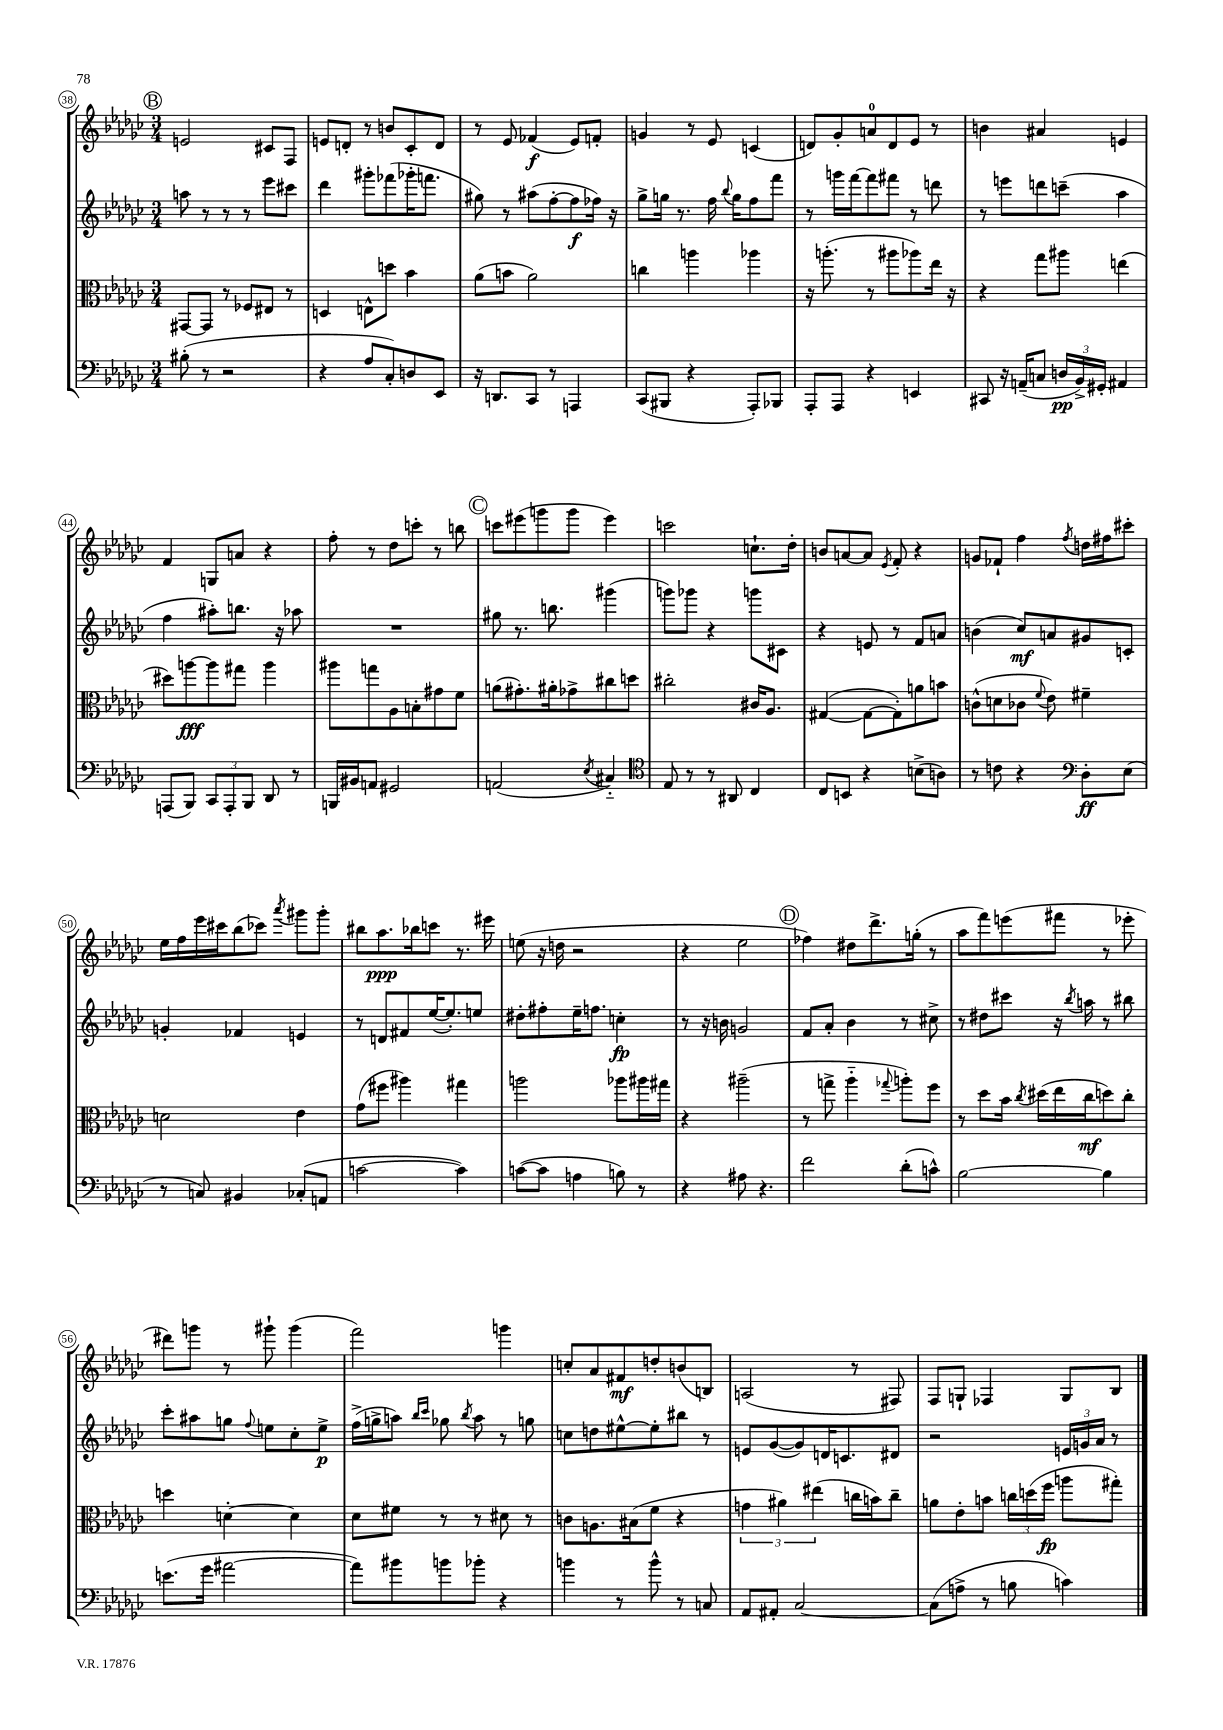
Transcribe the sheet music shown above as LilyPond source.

<<
\new StaffGroup <<
\new Staff = "s0" {
    \clef treble \key ges \major \numericTimeSignature \time 3/4
    \autoBeamOff \mark \markup { \circle "B" } e'2 cis'8[ f8] |
    e'8[ d'8]-. r8 b'8[ ces'8-. d'8] |
    r8 ees'8 fes'4\f( ees'8[) f'8]-. |
    g'4 r8 ees'8 c'4( |
    d'8[) ges'8-. a'8-0 d'8 ees'8] r8 |
    b'4 ais'4 e'4 |
    f'4 g8[ a'8] r4 |
    f''8-. r8 des''8[ c'''8]-. r8 b''8 |
    \mark \markup { \circle "C" } c'''8[ eis'''8( g'''8 g'''8] eis'''4) |
    c'''2 c''8.[-! des''16]-. |
    b'8[ a'8~ a'8] \acciaccatura { ees'8 } f'8-. r4 |
    g'8[ fes'8]-! f''4 \acciaccatura { f''8 } d''16[ fis''16 cis'''8]-. |
    ees''16[ f''16 ees'''16 cis'''16 bes''8( ces'''8]) \acciaccatura { aes'''8 } gis'''8[ gis'''8]-. |
    bis''8[ aes''8.\ppp bes''16 c'''8] r8. eis'''16 |
    e''8( r16 d''16 r2 |
    r4 ees''2 |
    \mark \markup { \circle "D" } fes''4) dis''8[ des'''8.-> g''16]-.( r8 |
    aes''8[ f'''8) e'''8( fis'''8] r8 ees'''8-. |
    dis'''8[) g'''8] r8 gis'''8-! gis'''4( |
    f'''2) g'''4 |
    c''8[-. aes'8 fis'8\mf d''8-. b'8( b8]) |
    a2( r8 fis8) |
    f8[ g8]-! fes4 g8[ bes8] \bar "|." |
}
\new Staff = "s1" {
    \clef treble \key ges \major \numericTimeSignature \time 3/4
    \autoBeamOff \mark \markup { \circle "B" } a''8 r8 r8 r8 ees'''8[ cis'''8] |
    des'''4 gis'''8[-. fes'''8( ges'''16-. f'''8.] |
    gis''8) r8 ais''8[( f''8~-. f''8\f fes''16]) r16 |
    ges''8[-> g''16] r8. f''16 \appoggiatura { bes''8 } g''16[ f''8 f'''8] |
    r8 g'''16[ f'''16~ f'''8 fis'''8] r8 d'''8 |
    r8 e'''8[ d'''8 c'''8]--( aes''4 |
    f''4 ais''8[-.) b''8.] r16 aes''8 |
    R2. |
    \mark \markup { \circle "C" } gis''8 r8. b''8. gis'''4( |
    g'''8[) ges'''8] r4 g'''8[ cis'8] |
    r4 e'8 r8 f'8[ a'8] |
    b'4( ces''8[\mf) a'8 gis'8 c'8]-. |
    g'4-. fes'4 e'4 |
    r8 d'8[ fis'8 ees''16~( ees''8.-.) e''8] |
    dis''8[-. fis''8-. ees''16-- f''8.] c''4-.\fp |
    r8 r16 b'16 g'2 |
    \mark \markup { \circle "D" } f'8[ aes'8]-. bes'4 r8 cis''8-> |
    r8 dis''8[ cis'''8] r16 \acciaccatura { bes''8 } a''16 r8 bis''8 |
    ces'''8[-. ais''8 g''8] \appoggiatura { f''8 } e''8[ ces''8-. e''8]->\p |
    f''16[->( g''16-> a''8]) \grace { bes''16[ ces'''16] } ges''8 \acciaccatura { bes''8 } a''8 r8 g''8 |
    c''8[ d''8 eis''8~-^ eis''8-. bis''8] r8 |
    e'8[ ges'8~( ges'8) d'16 c'8. dis'8] |
    r2 \tuplet 3/2 { e'16[ g'16 aes'16] } r8 \bar "|." |
}
\new Staff = "s2" {
    \clef alto \key ges \major \numericTimeSignature \time 3/4
    \autoBeamOff \mark \markup { \circle "B" } gis,8[~ gis,8] r8 fes8[ eis8] r8 |
    d4 e8[-^ d''8] bes'4 |
    aes'8[( b'8] aes'2) |
    c''4 a''4 aes''4 |
    r16 a''8.-.( r8 ais''8[ aes''8) ees''16] r16 |
    r4 ges''8[ ais''8] e''4( |
    dis''8[) a''8~\fff a''8 gis''8] a''4 |
    ais''8[ g''8 aes8 b8-. gis'8 f'8] |
    \mark \markup { \circle "C" } a'8[( gis'8.-.) ais'16-. ges'8-> cis''8 d''8] |
    cis''2-. cis'16[ aes8.] |
    gis4~( gis8[~ gis8-.) a'8 b'8] |
    c'8[-^( d'8 ces'8] \appoggiatura { f'8 } ees'8) fis'4-- |
    d'2 ees'4 |
    ges'8[( fis''8] ais''4) gis''4 |
    a''2 aes''8[ ais''16 gis''16] |
    r4 ais''2--( |
    \mark \markup { \circle "D" } r8 g''8-> aes''4-_ \appoggiatura { ges''8 } a''8[-.) f''8] |
    r8 des''8[ bes'16] \acciaccatura { ces''8 } dis''16[( ees''16 ces''16\mf d''8) ces''8]-. |
    d''4 d'4~-. d'4 |
    des'8[ fis'8] r8 r8 dis'8 r8 |
    c'8[ a8. bis16( f'8] r4 |
    \tuplet 3/2 { g'4 ais'4) eis''4( } c''16[ b'16) c''8]-- |
    a'8[ ees'8-. b'8] \tuplet 3/2 { c''16[ d''16( f''16]\fp } a''8[ gis''8]-.) \bar "|." |
}
\new Staff = "s3" {
    \clef bass \key ges \major \numericTimeSignature \time 3/4
    \autoBeamOff \mark \markup { \circle "B" } bis8-.( r8 r2 |
    r4 aes8[ ces8-.) d8 ees,8] |
    r16 d,8.[ ces,8] r8 a,,4 |
    ces,8[( bis,,8] r4 aes,,8[-.) bes,,8] |
    aes,,8[-. aes,,8] r4 e,4 |
    cis,8 r16 a,16[--( c8] \tuplet 3/2 { d16[\pp bes,16->) gis,16]-. } ais,4 |
    a,,8[( bes,,8]) \tuplet 3/2 { ces,8[ a,,8-. bes,,8] } des,8 r8 |
    b,,16[ bis,16 a,8] gis,2 |
    \mark \markup { \circle "C" } a,2( \acciaccatura { ees8 } cis4-_) |
    \clef tenor ees8 r8 r8 ais,8 ces4 |
    ces8[ b,8] r4 b8[->( a8]) |
    r8 c'8 r4 \clef bass des8[-.\ff ees8]( |
    r8 c8) bis,4 ces8[-.( a,8] |
    c'2~ c'4) |
    c'8[~( c'8] a4 b8) r8 |
    r4 ais8 r4. |
    \mark \markup { \circle "D" } f'2 des'8[-.( c'8]-^) |
    bes2~ bes4 |
    e'8.[( ges'16] ais'2~ |
    ais'8[) bis'8 b'8 bes'8]-. r4 |
    b'4 r8 b'8-^ r8 c8 |
    aes,8[ ais,8]-. ces2~ |
    ces8[( a8]-> r8 b8 c'4) \bar "|." |
}
>>
>>
\layout { \context { \Score currentBarNumber = #38 \override BarNumber.stencil = #(make-stencil-circler 0.1 0.3 ly:text-interface::print) } }
